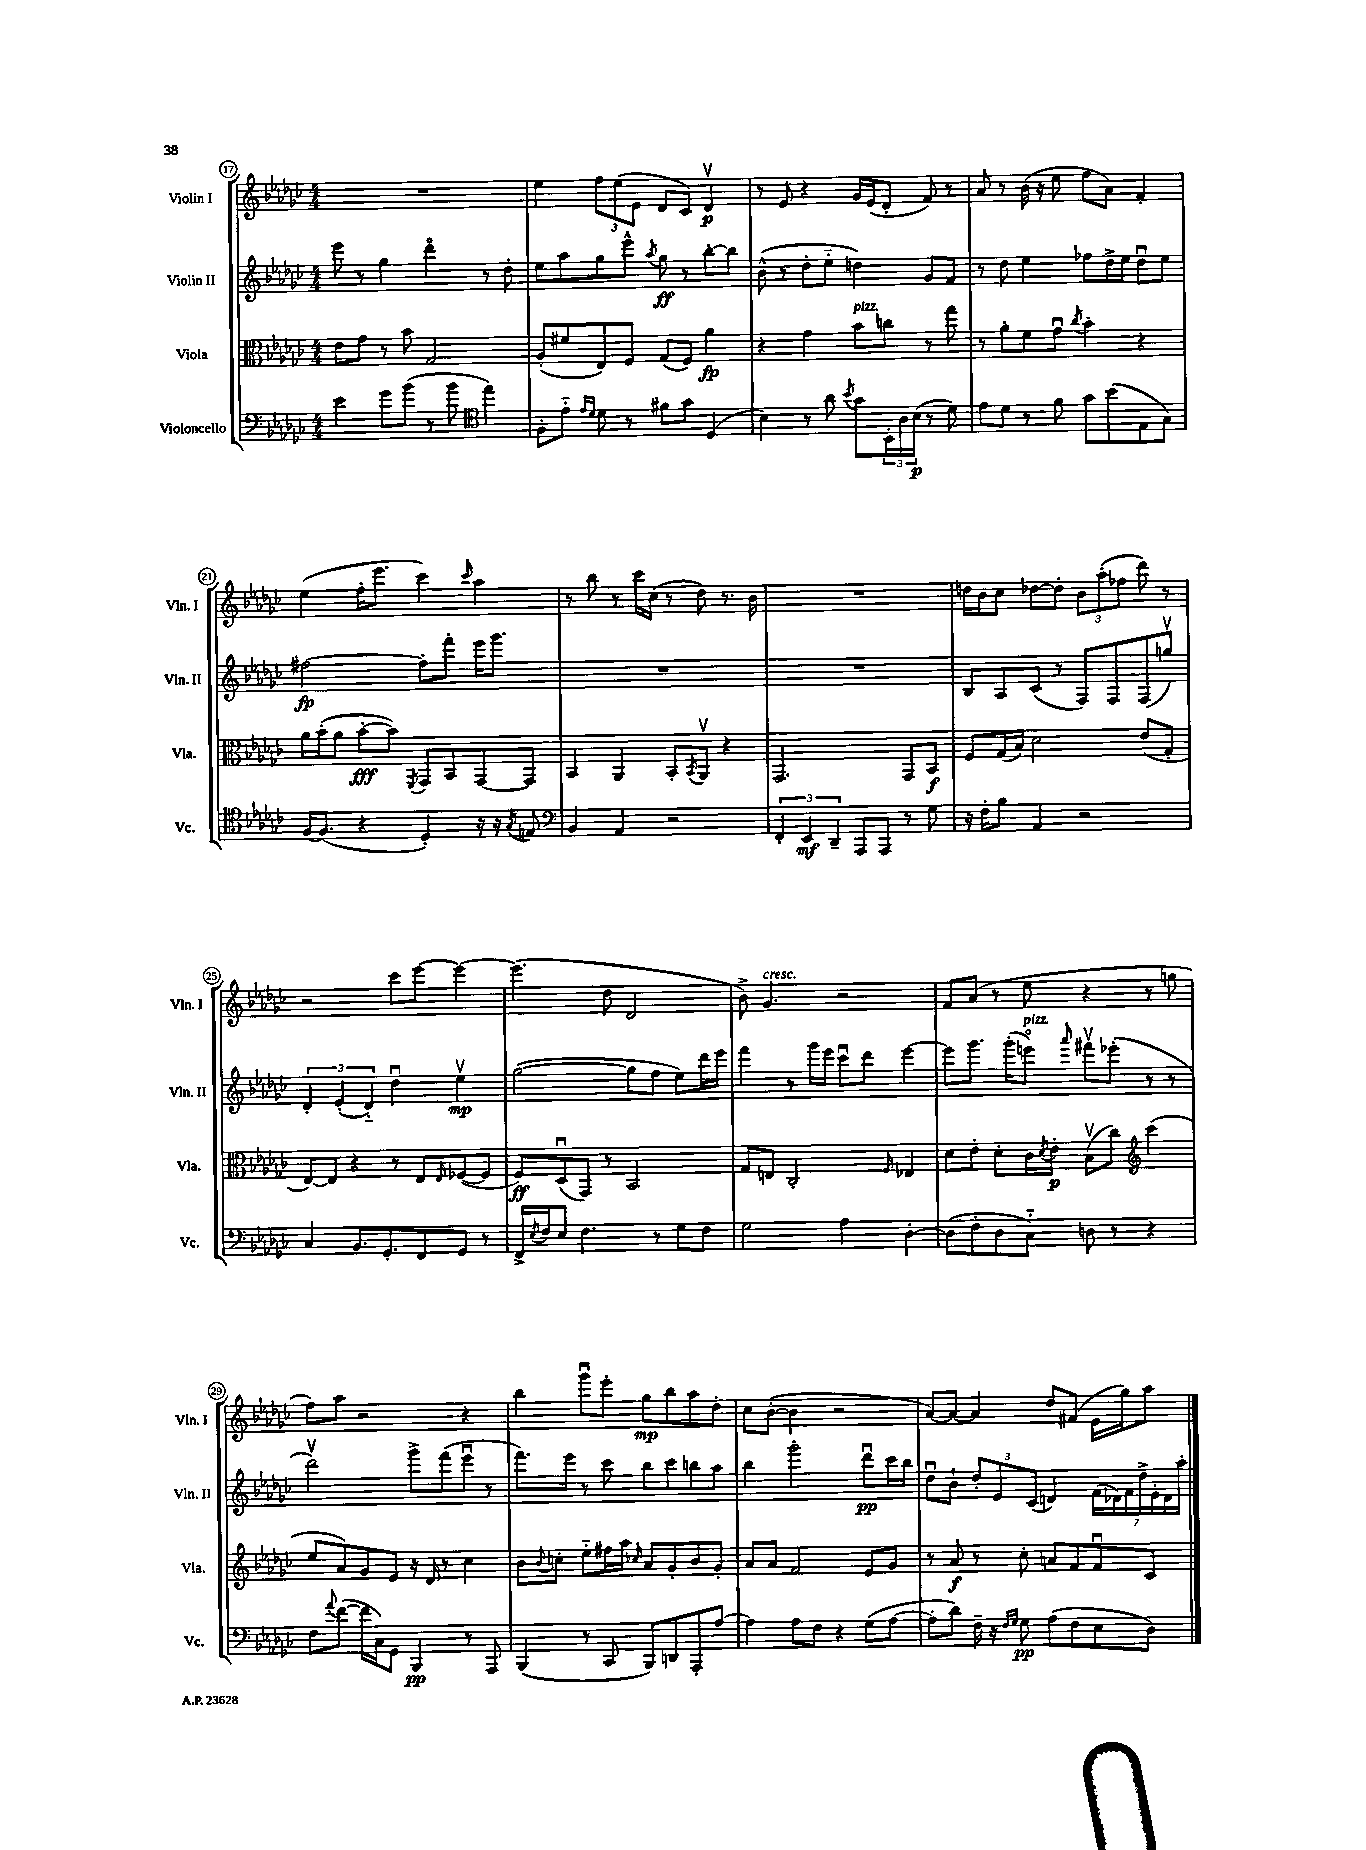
<<
\new StaffGroup <<
\new Staff = "s0" \with { instrumentName = "Violin I" shortInstrumentName = "Vln. I" } {
    \clef treble \key ges \major \numericTimeSignature \time 4/4
    R1 |
    ees''4 \tuplet 3/2 { f''8 ees''8( ees'8 } des'8 ces'8) des'4\upbow\p |
    r8 ees'8 r4 ges'16 ees'16( des'8-. f'8) r8 |
    aes'8 r8 bes'16( r16 ees''8 f''8 aes'8) f'4-. |
    ees''4( f''16-. ees'''8. ces'''4) \grace { ces'''16 } aes''4 |
    r8 bes''8 r8 ces'''16 ces''16( r8 des''8) r8. bes'16 |
    R1 |
    d''16 bes'16 ces''8 des''8~ des''8-. \tuplet 3/2 { bes'8 aes''8-.( fes''8 } des'''8) r8 |
    r2 ces'''8 ees'''8~ ees'''4~ |
    ees'''4.( des''8 des'2 |
    bes'8->) ges'4.^\markup { \italic "cresc." } r2 |
    f'8 aes'8( r8 ees''8 r4 r8 g''8 |
    f''8) aes''8 r2 r4 |
    bes''4 ges'''8\downbow ees'''8-. ges''8\mp bes''8 aes''8 des''8-. |
    ces''8 bes'8~-.( bes'4 r2 |
    aes'8~) aes'8~ aes'4 des''8 fis'8( ees'16 ges''16) aes''8 \bar "|." |
}
\new Staff = "s1" \with { instrumentName = "Violin II" shortInstrumentName = "Vln. II" } {
    \clef treble \key ges \major \numericTimeSignature \time 4/4
    ees'''8 r8 ges''4 des'''4\flageolet r8 des''8-. |
    ees''8 aes''8 ges''8 ees'''8-^ \acciaccatura { aes''8 } ges''8\ff r8 bes''8~-. bes''8 |
    bes'8-^( r8 des''8-. ees''8-_ d''4) ges'8 f'8 |
    r8 des''8 ees''4 fes''8 des''16-> ees''16 des''8\downbow ees''8 |
    fis''2~\fp fis''8-. f'''8-. ees'''16 ges'''8. |
    R1 |
    R1 |
    bes8 aes8 ces'8( r8 f8) f8 f8( g''8\upbow) |
    \tuplet 3/2 { des'4-. ees'4-.( des'4-_) } des''4\downbow ees''4\upbow\mp |
    ges''2~( ges''8 f''8 ees''8) des'''16 ees'''16 |
    f'''4 r8 ges'''16 ees'''16 ces'''8\downbow des'''8 ees'''4~ |
    ees'''8 ges'''8. ges'''16-.( e'''8\flageolet^\markup { \italic "pizz." }) \grace { aes'''16 } fis'''8\upbow ees'''8-.( r8 r8 |
    des'''2\upbow) ges'''8-> f'''8( ees'''8\downbow r8 |
    f'''8.) ees'''16 r8 ces'''8 bes''8 ces'''8 b''8 aes''8 |
    bes''4 ges'''2-. des'''8\downbow\pp ces'''16 bes''16 |
    des''8\downbow bes'8-! \tuplet 3/2 { des''8-. ees'8 ces'8( } d'4) \tuplet 7/4 { f'16( des'16) f'16 des''16-> ees'16-. des'16 aes''16-. } \bar "|." |
}
\new Staff = "s2" \with { instrumentName = "Viola" shortInstrumentName = "Vla." } {
    \clef alto \key ges \major \numericTimeSignature \time 4/4
    ees'8 ges'8 r8 bes'8 ges2 |
    aes8-.( fis'8 ees8) f8 ges8( f8) aes'4\fp |
    r4 ges'4 bes'8^\markup { \italic "pizz." } c''8 r8 ges''8 |
    r8 aes'8-. f'8 ges'8\downbow \acciaccatura { ces''8 } bes'4-. r4 |
    aes'16 bes'16-.( aes'8 bes'8~-.\fff bes'8) \acciaccatura { f,8 } ges,8 bes,8 ges,8~ ges,8 |
    bes,4 aes,4 bes,8-. \acciaccatura { bes,8 } aes,8\upbow r4 |
    ges,2. ges,8 bes,8\f |
    f8 ges16( bes16) des'2 ees'8( ges8-. |
    ees8~) ees8 r4 r8 ees8 \grace { ees16 } fes8~( fes8 |
    f8\ff) des8\downbow( ges,8) r8 bes,2 |
    ges8 e8 ces2-. \grace { f16 } ees4 |
    des'8 ees'8-. des'8-. ces'16 \acciaccatura { des'8 } ees'16-.\p bes8\upbow( ces''8) \clef treble ces'''4( |
    ees''8 aes'8) ges'8 ees'8 r16 des'16 r8 ces''4 |
    bes'8 \appoggiatura { bes'8 } c''8-. ees''8-_ fis''16 aes''16 \grace { ces''16 } aes'8 ges'8-. bes'8 ges'8-. |
    aes'8 aes'8 f'2 ees'8 ges'8 |
    r8 aes'8\f r8 ces''8-. a'8 f'8 f'8\downbow ces'8 \bar "|." |
}
\new Staff = "s3" \with { instrumentName = "Violoncello" shortInstrumentName = "Vc." } {
    \clef bass \key ges \major \numericTimeSignature \time 4/4
    ees'4 ges'8 bes'8( r8 bes'8 \clef tenor ees''4) |
    f8-. ees'8-_ \grace { ees'16 des'16 } des'8 r8 fis'8 ges'8 des4( |
    bes4) r8 aes'8 \acciaccatura { bes'8 } ges'8 \tuplet 3/2 { bes,16-. aes16 bes16\p( } r8 des'8) |
    ees'8 des'8 r8 f'8 ges'8 bes'8( ees8 ges8) |
    f16~ f8.( r4 des4-.) r16 r16 \acciaccatura { ges8 } e8 |
    \clef bass bes,4 aes,4 r2 |
    \tuplet 3/2 { f,4-. ees,4\mf des,4-- } aes,,8 aes,,8 r8 ges8 |
    r16 f16-. bes8 aes,4 r2 |
    ces4 bes,8. ges,8.-. f,8 ges,8 r8 |
    f,16-> \acciaccatura { ees8 } f16 ees8 f4. r8 ges8 f8 |
    ges2 aes4 des4~-. |
    des8( f8-. des8 ces8-_) d8 r8 r4 |
    f8 \appoggiatura { aes'8 } f'8~( f'16 ces16) ges,8 bes,,4\pp r8 aes,,8 |
    bes,,4( r8 ces,8 bes,,8) d,8 aes,,8-. aes8~ |
    aes4 aes8 f8 r4 ges8( aes8~ |
    aes8-. des'8) f16-- r16 \grace { f16 ges16 } ges8\pp aes8( f8 ees8 des8) \bar "|." |
}
>>
>>
\layout { \context { \Score currentBarNumber = #17 \override BarNumber.stencil = #(make-stencil-circler 0.1 0.3 ly:text-interface::print) } }
